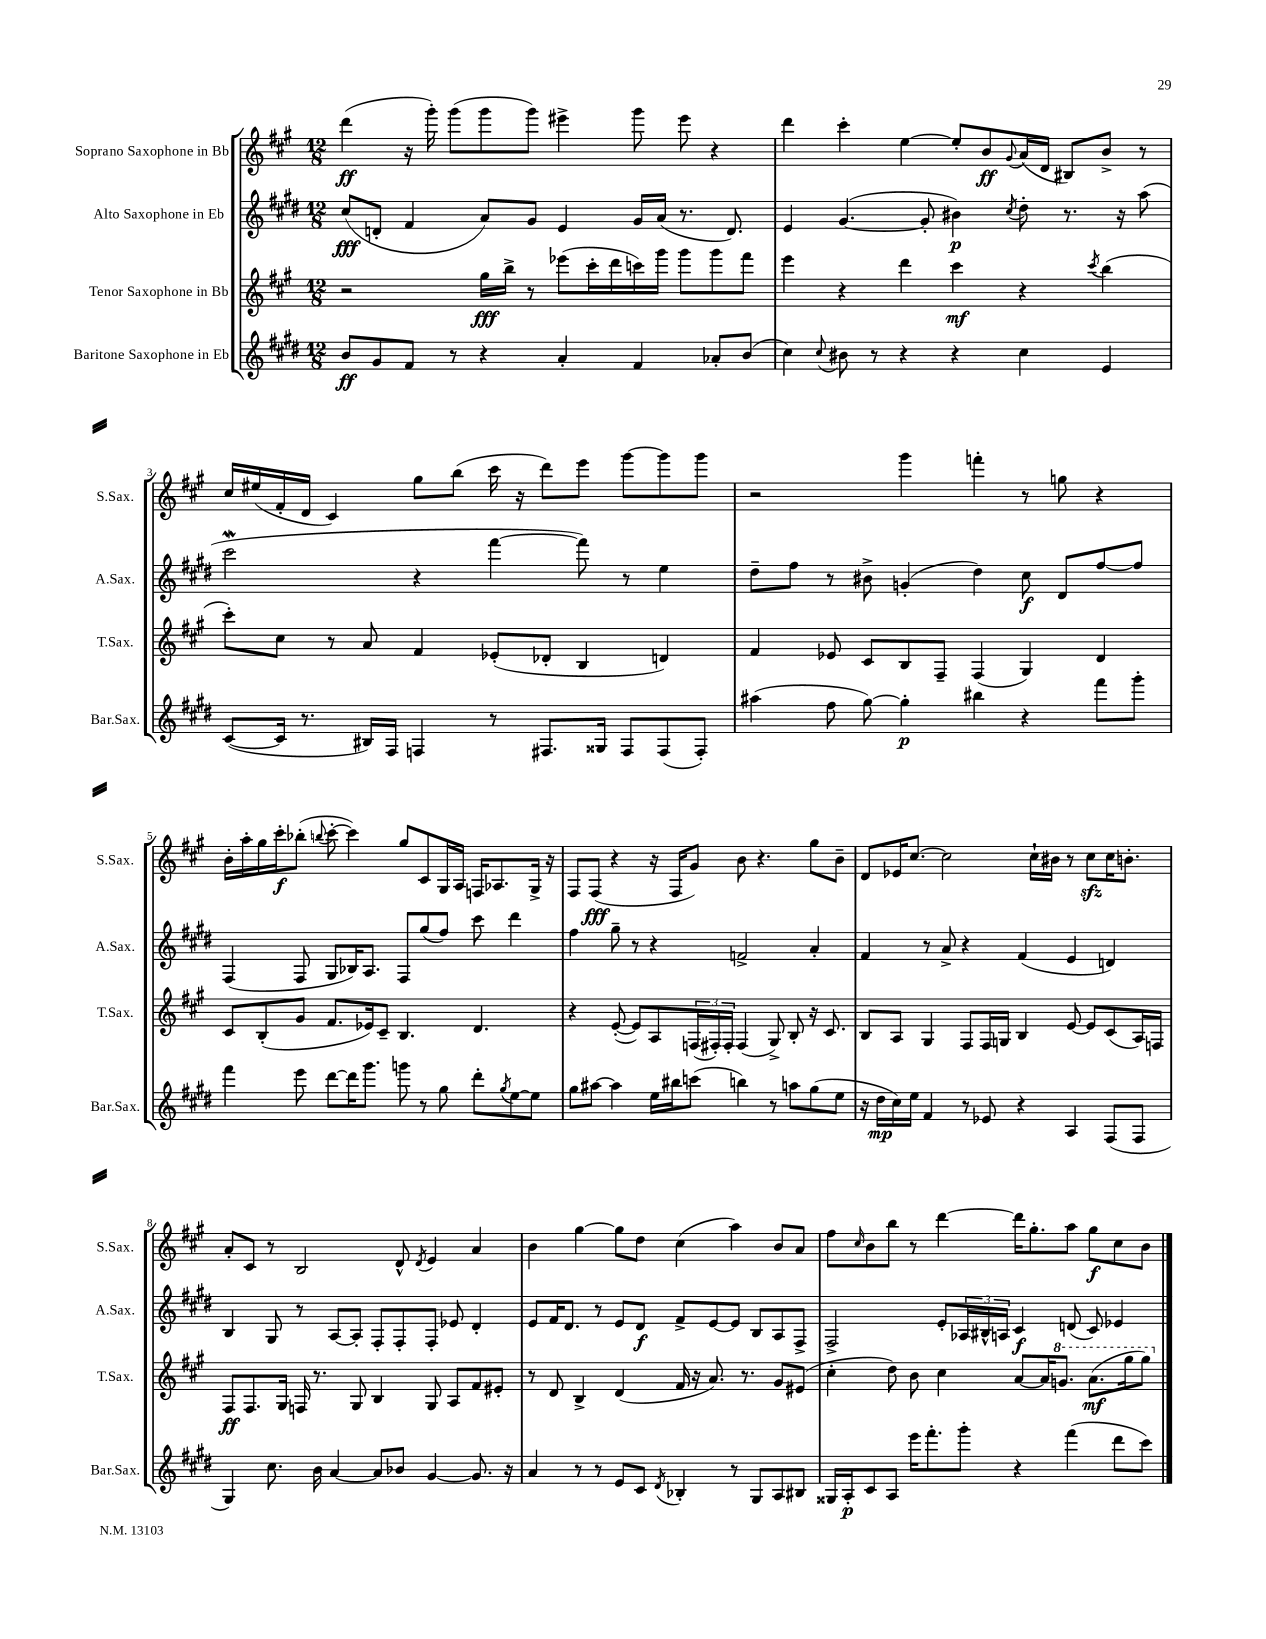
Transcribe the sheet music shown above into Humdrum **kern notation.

**kern	**dynam	**kern	**dynam	**kern	**dynam	**kern	**dynam
*part4	*part4	*part3	*part3	*part2	*part2	*part1	*part1
*staff4	*staff4	*staff3	*staff3	*staff2	*staff2	*staff1	*staff1
*I"Baritone Saxophone in Eb	*	*I"Tenor Saxophone in Bb	*	*I"Alto Saxophone in Eb	*	*I"Soprano Saxophone in Bb	*
*I'Bar.Sax.	*	*I'T.Sax.	*	*I'A.Sax.	*	*I'S.Sax.	*
*clefG2	*	*clefG2	*	*clefG2	*	*clefG2	*
*k[f#c#g#d#]	*	*k[f#c#g#]	*	*k[f#c#g#d#]	*	*k[f#c#g#]	*
*M12/8	*	*M12/8	*	*M12/8	*	*M12/8	*
=1	=1	=1	=1	=1	=1	=1	=1
8b/L	ff	2r	.	(8cc#/L	fff	(4ddd\	ff
8g#/	.	.	.	8dn'/J	.	.	.
8f#/J	.	.	.	4f#/	.	16r	.
.	.	.	.	.	.	16ggg#'\)	.
8r	.	.	.	.	.	(8ggg#\L	.
4r	.	16gg#\LL	fff	8a/L)	.	8ggg#\	.
.	.	16bb^\JJ	.	.	.	.	.
.	.	8r	.	8g#/J	.	8ggg#\J)	.
4a'/	.	(8eee-X\L	.	4e/	.	4eee#X^\	.
.	.	16ccc#'\L	.	.	.	.	.
.	.	16ddd\	.	.	.	.	.
4f#/	.	16cccn\)	.	16g#/LL	.	8ggg#\	.
.	.	16ggg#\JJ	.	(16a/JJ	.	.	.
.	.	8ggg#\L	.	8.r	.	8eee#\	.
8a-X'/L	.	8ggg#\	.	.	.	4r	.
.	.	.	.	8.d/)	.	.	.
(8b/J	.	8fff#\J	.	.	.	.	.
=2	=2	=2	=2	=2	=2	=2	=2
4cc#\)	.	4eee\	.	4e/	.	4ddd\	.
8qqcc#/	.	.	.	.	.	.	.
8b#X\	.	4r	.	([4.g#/	.	4ccc#'\	.
8r	.	.	.	.	.	.	.
4r	.	4ddd\	.	.	.	[4ee\	.
.	.	.	.	8g#'/]	.	.	.
4r	.	4ccc#\	mf	4b#X\)	p	8ee'/L]	.
.	.	.	.	.	.	8b/	ff
.	.	.	.	8qcc#/	.	8qqg#/	.
4cc#\	.	4r	.	8dd#'\	.	(16a/L	.
.	.	.	.	.	.	16d/JJ	.
.	.	.	.	8.r	.	8B#X/L)	.
.	.	8qccc#/	.	.	.	.	.
4e/	.	(4bb\	.	.	.	8b^/J	.
.	.	.	.	16r	.	.	.
.	.	.	.	(8aa\	.	8r	.
!!LO:LB:g=z
=3	=3	=3	=3	=3	=3	=3	=3
([8c#/L	.	8ccc#'\L)	.	2ccc#W\	.	16cc#/LL	.
.	.	.	.	.	.	(16ee#X/	.
16c#/Jk]	.	8cc#\J	.	.	.	16f#'/	.
8.r	.	.	.	.	.	16d/JJ	.
.	.	8r	.	.	.	4c#/)	.
16B#X/LL)	.	8a/	.	.	.	.	.
16F#/JJ	.	.	.	.	.	.	.
4Fn/	.	4f#/	.	4r	.	8gg#\L	.
.	.	.	.	.	.	(8bb\J	.
8r	.	(8e-X'/L	.	[4fff#\	.	16ccc#\	.
.	.	.	.	.	.	16r	.
8.F#X/L	.	8d-X'/J	.	.	.	8ddd\L)	.
.	.	4B/	.	8fff#\])	.	8eee\J	.
16G##X/Jk	.	.	.	.	.	.	.
8F#/L	.	.	.	8r	.	[8ggg#\L	.
(8F#/	.	4dn/)	.	4ee\	.	8ggg#\]	.
8F#'/J)	.	.	.	.	.	8ggg#\J	.
=4	=4	=4	=4	=4	=4	=4	=4
(4aa#X\	.	4f#/	.	8dd#~\L	.	2r	.
.	.	.	.	8ff#\J	.	.	.
8ff#\	.	8e-X/	.	8r	.	.	.
[8gg#\)	.	8c#/L	.	8b#X^\	.	.	.
4gg#'\]	p	8B/	.	(4gn'/	.	4ggg#\	.
.	.	8F#~/J	.	.	.	.	.
4bb#X\	.	(4F#/	.	4dd#\)	.	4fffn'\	.
4r	.	4G#/)	.	8cc#\	f	8r	.
.	.	.	.	8d#/L	.	8ggn\	.
8fff#\L	.	4d/	.	[8ff#/	.	4r	.
8ggg#'\J	.	.	.	8ff#/J]	.	.	.
!!LO:LB:g=z
=5	=5	=5	=5	=5	=5	=5	=5
4fff#\	.	8c#/L	.	(4F#/	.	16b'\LL	.
.	.	.	.	.	.	16aa'\	.
.	.	(8B'/	.	.	.	16gg#\	.
.	.	.	.	.	.	16ccc#'\J	f
8eee\	.	8g#/J	.	8F#/	.	(8bb-X'\J	.
.	.	.	.	.	.	8qqbbn/	.
[8ddd#\L	.	8.f#/L	.	8G#/L	.	[8ccc#'\	.
16ddd#\K]	.	.	.	16B-X/K)	.	4ccc#\])	.
8.ggg#\J	.	16e-X/k)	.	8.A/J	.	.	.
.	.	8c#~/J	.	.	.	.	.
8gggn\	.	4.B/	.	8F#/L	.	8gg#/L	.
8r	.	.	.	(8gg#/	.	8c#/	.
8gg#\	.	.	.	8ff#/J)	.	16G#/L	.
.	.	.	.	.	.	16A/JJ	.
8ddd#'\L	.	4.d/	.	8ccc#\	.	16Fn/KL	.
.	.	.	.	.	.	8.A-X/	.
8qgg#/	.	.	.	.	.	.	.
[8ee\	.	.	.	4ddd#\	.	.	.
8ee\J]	.	.	.	.	.	16G#^/Jk	.
.	.	.	.	.	.	16r	.
=6	=6	=6	=6	=6	=6	=6	=6
8gg#\L	.	4r	.	4ff#\	.	8F#/L	.
[8aa#X\J	.	.	.	.	.	(8F#/J	fff
4aa#\]	.	([8e'/	.	8gg#~\	.	4r	.
.	.	8e/L])	.	8r	.	.	.
16ee\LL	.	8A/	.	4r	.	16r	.
16bb#X\J	.	.	.	.	.	16F#/KL	.
(8cccn\J	.	(24Fn/L	.	.	.	8g#/J)	.
.	.	24F#X'/)	.	.	.	.	.
.	.	24F#'/JJ	.	.	.	.	.
4bbn\)	.	(4F#/	.	2fn^/	.	8b\	.
.	.	.	.	.	.	4.r	.
8r	.	8G#^/)	.	.	.	.	.
8aan\L	.	8B'/	.	.	.	.	.
(8gg#\	.	16r	.	4a'/	.	8gg#\L	.
.	.	8.c#/	.	.	.	.	.
8ee\J	.	.	.	.	.	8b~\J	.
=7	=7	=7	=7	=7	=7	=7	=7
16r	.	8B/L	.	4f#/	.	8d/L	.
16dd#\LL	mp	.	.	.	.	.	.
16cc#\)	.	8A/J	.	.	.	16e-X/K	.
16ee\JJ	.	.	.	.	.	[8.cc#/J	.
4f#/	.	4G#/	.	8r	.	.	.
.	.	.	.	8a^/	.	2cc#\]	.
8r	.	8F#/L	.	4r	.	.	.
8e-X/	.	16F#/L	.	.	.	.	.
.	.	16Gn/JJ	.	.	.	.	.
4r	.	4B/	.	(4f#/	.	.	.
.	.	.	.	.	.	16cc#`\LL	.
.	.	.	.	.	.	16b#X\JJ	.
4A/	.	[8e/	.	4e/	.	8r	.
.	.	8e/L]	.	.	.	8cc#zz\L	.
(8F#/L	.	(8c#/	.	4dn/)	.	16cc#\K	.
.	.	.	.	.	.	8.bn'\J	.
8F#/J	.	16A/L)	.	.	.	.	.
.	.	16Fn/JJ	.	.	.	.	.
!!LO:LB:g=z
=8	=8	=8	=8	=8	=8	=8	=8
4G#/)	.	8F#/L	ff	4B/	.	8a'/L	.
.	.	8.F#/	.	.	.	8c#/J	.
8.cc#\	.	.	.	8G#/	.	8r	.
.	.	16G#/Jk	.	.	.	.	.
.	.	16Fn/	.	8r	.	2B/	.
16b\	.	8.r	.	.	.	.	.
[4a/	.	.	.	[8A/L	.	.	.
.	.	8G#/	.	8A'/J]	.	.	.
8a/L]	.	4B/	.	8F#'/L	.	.	.
8b-X/J	.	.	.	8F#'/	.	8d^^/	.
.	.	.	.	.	.	8qd/	.
[4g#/	.	8G#/	.	8F#'/J	.	4e/	.
.	.	8A/L	.	8e-X/	.	.	.
8.g#/]	.	8f#/	.	4d#'/	.	4a/	.
.	.	8e#X'/J	.	.	.	.	.
16r	.	.	.	.	.	.	.
=9	=9	=9	=9	=9	=9	=9	=9
4a/	.	8r	.	8e/L	.	4b\	.
.	.	8d/	.	16f#/K	.	.	.
.	.	.	.	8.d#/J	.	.	.
8r	.	4B^/	.	.	.	[4gg#\	.
8r	.	.	.	8r	.	.	.
8e/L	.	(4d/	.	8e/L	.	8gg#\L]	.
8c#/J	.	.	.	8d#/J	f	8dd\J	.
8qd#/	.	.	.	.	.	.	.
4B-X'/	.	16f#/	.	8f#^/L	.	(4cc#\	.
.	.	16r	.	.	.	.	.
.	.	8.a/)	.	[8e/	.	.	.
8r	.	.	.	8e/J]	.	4aa\)	.
.	.	8.r	.	.	.	.	.
8G#/L	.	.	.	8B/L	.	.	.
8A/	.	8g#/L	.	8A/	.	8b/L	.
8B#X/J	.	(8e#X/J	.	8F#^/J	.	8a/J	.
=10	=10	=10	=10	=10	=10	=10	=10
16G##X/LL	.	4cc#'\	.	2F#^/	.	8ff#\L	.
16A'/J	p	.	.	.	.	.	.
.	.	.	.	.	.	16qqcc#/	.
8c#/	.	.	.	.	.	8b\	.
8A/J	.	8dd\)	.	.	.	8bb\J	.
16eee\KL	.	8b\	.	.	.	8r	.
8.fff#'\	.	.	.	.	.	.	.
.	.	4cc#\	.	8e'/L	.	[4ddd\	.
8ggg#'\J	.	.	.	24A-X/L	.	.	.
.	.	.	.	24B#X^^/	.	.	.
.	.	.	.	24An/JJ	.	.	.
4r	.	[8a/L	.	4c#/	f	16ddd\KL]	.
.	.	.	.	.	.	8.gg#'\	.
.	.	16a/K]	.	.	.	.	.
*	*	*8va	*	*	*	*	*
.	.	8.ggn/J	.	.	.	.	.
(4fff#\	.	.	.	(8dn/	.	8aa\J	.
.	.	(8.aa\L	mf	8c#/)	.	8gg#\L	f
8ddd#\L	.	.	.	4e-X/	.	8cc#\	.
.	.	16ggg#\k	.	.	.	.	.
8ccc#\J)	.	8ggg#\J)	.	.	.	8b\J	.
*	*	*X8va	*	*	*	*	*
==	==	==	==	==	==	==	==
*-	*-	*-	*-	*-	*-	*-	*-
